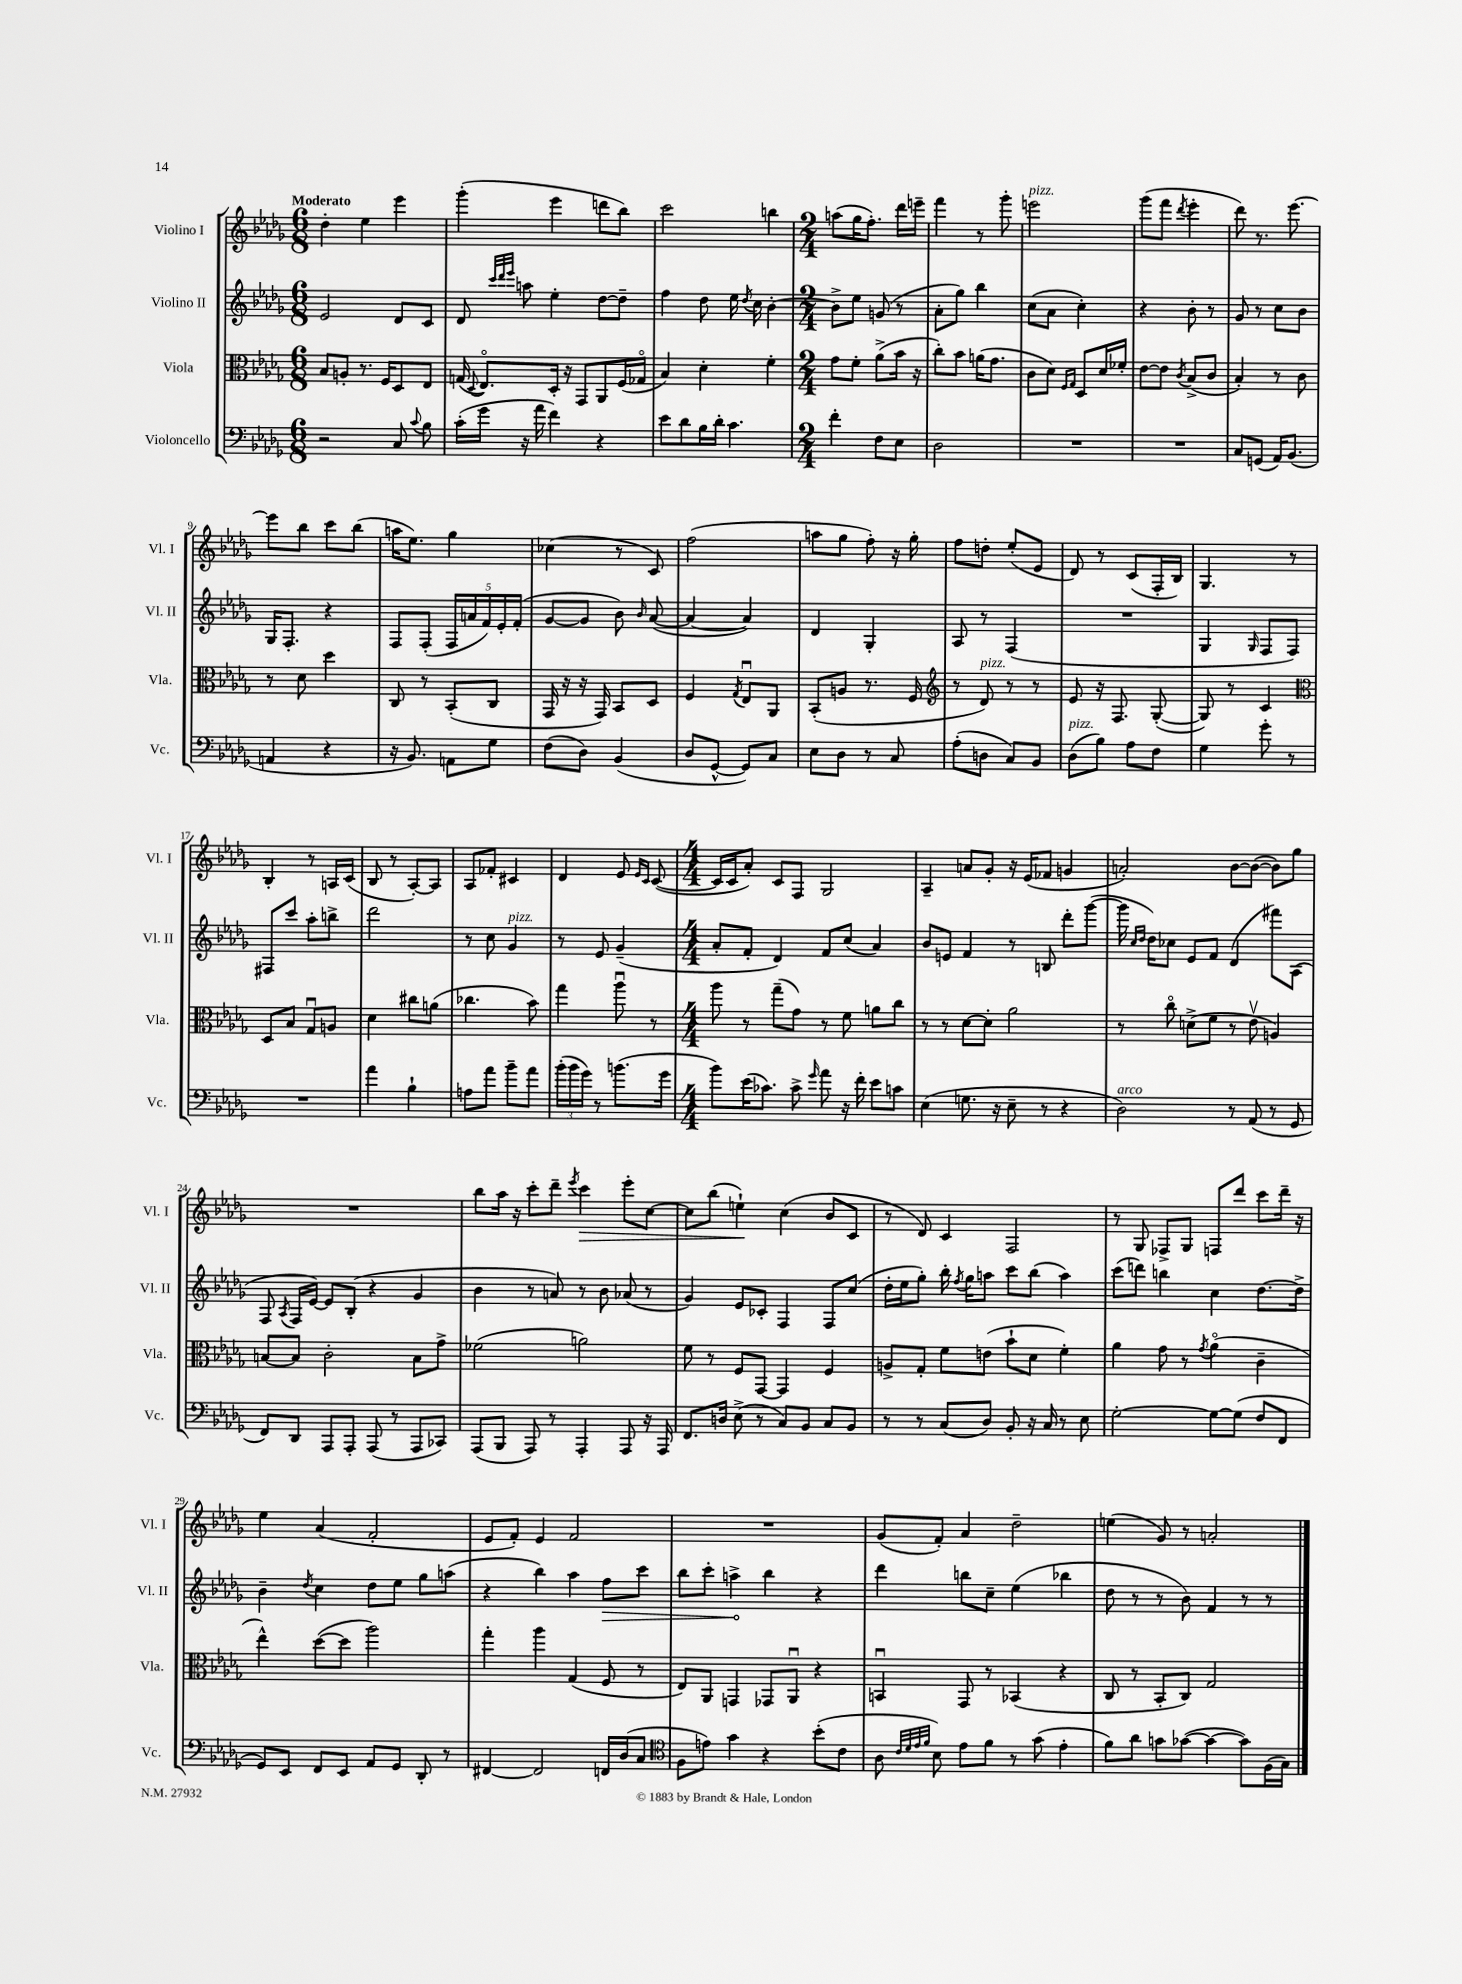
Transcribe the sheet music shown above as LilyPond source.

<<
\new StaffGroup <<
\new Staff = "s0" \with { instrumentName = "Violino I" shortInstrumentName = "Vl. I" } {
    \clef treble \key des \major \numericTimeSignature \time 6/8 \tempo "Moderato"
    \autoBeamOff des''4-. ees''4 ees'''4 |
    ges'''4-.( ees'''4 d'''8[ bes''8]) |
    c'''2 b''4 |
    \numericTimeSignature \time 2/4 a''8[( ges''16 f''8.]-.) des'''16[ e'''16]-- |
    f'''4 r8 ges'''8-. |
    e'''2^\markup { \italic "pizz." } |
    ges'''8[( f'''8] \acciaccatura { des'''8 } ees'''4-. |
    des'''8) r8. ees'''8.~ |
    ees'''8[ bes''8] c'''8[ bes''8]( |
    a''16[ ees''8.]) ges''4 |
    ces''4( r8 c'8) |
    f''2( |
    a''8[ ges''8] f''8-.) r16 ges''16-. |
    f''8[ d''8]-. ees''8[-.( ees'8] |
    des'8) r8 c'8[( f16-. bes16]) |
    ges4. r8 |
    bes4-. r8 a16[ c'16]( |
    bes8 r8 aes8[~-.) aes8] |
    aes8[ fes'8]-. cis'4 |
    des'4 ees'8 \grace { ees'16[ c'16] } c'8~( |
    \numericTimeSignature \time 4/4 c'16[ c'16 aes'8]-.) c'8[ f8] ges2 |
    aes4-- a'8[ ges'8]-. r16 ees'16[( fes'8] g'4 |
    a'2-.) bes'8[~ bes'8]~( bes'8[) ges''8] |
    R1 |
    bes''8[ aes''16] r16 c'''8[-. des'''8]-- \acciaccatura { ees'''8 } c'''4\> ees'''8[-. c''8]~ |
    c''8[ bes''8]( e''4-!\!) c''4( bes'8[ c'8] |
    r8 des'8) c'4 f2 |
    r8 ges8 fes8[-> ges8] f8[ des'''8] c'''8[ des'''16]-- r16 |
    ees''4 aes'4( f'2-. |
    ees'8[ f'8]-.) ees'4 f'2 |
    R1 |
    ges'8[( f'8]-.) aes'4 des''2-- |
    e''4( ges'8) r8 a'2-. \bar "|." |
}
\new Staff = "s1" \with { instrumentName = "Violino II" shortInstrumentName = "Vl. II" } {
    \clef treble \key des \major \numericTimeSignature \time 6/8
    \autoBeamOff ees'2 des'8[ c'8] |
    des'8 \grace { c'''32[ des'''32 ees'''32] } a''8 ees''4-. des''8[~ des''8]-- |
    f''4 des''8 ees''16 \acciaccatura { des''8 } c''16 bes'4~-. |
    \numericTimeSignature \time 2/4 bes'8[-> ees''8] g'8( r8 |
    aes'8[-. ges''8]) bes''4 |
    c''8[( aes'8] c''4-.) |
    r4 bes'8-. r8 |
    ges'8 r8 c''8[ bes'8] |
    ges16[ f8.]-. r4 |
    f8[ f8]-.( \tuplet 5/4 { f16[ a'16 f'16) ees'16-. f'16]-.( } |
    ges'8[~ ges'8] bes'8) \grace { bes'16 } aes'8~( |
    aes'4~ aes'4) |
    des'4 ges4-. |
    aes8 r8 f4( |
    R2 |
    ges4 \grace { ges16 } f8[ f8]) |
    fis8[ c'''8] aes''8[-. b''8]-> |
    des'''2 |
    r8 c''8 ges'4^\markup { \italic "pizz." } |
    r8 ees'8 ges'4--( |
    \numericTimeSignature \time 4/4 aes'8[-. f'8]-. des'4) f'8[ c''8]( aes'4) |
    bes'8[ e'8] f'4 r8 b8 des'''8[-. ges'''8]~( |
    ges'''16 \grace { c''16[ des''16] } des''16[) ces''8] ees'8[ f'8] des'4( fis'''8[) aes8]( |
    f8 \acciaccatura { aes8 } f16[ ees'16]~) ees'8[ bes8]-.( r4 ges'4 |
    bes'4 r8 a'8) r8 bes'8 aes'8( r8 |
    ges'4) ees'8[ ces'8]-. f4 f8[ c''8]( |
    des''16[-. ees''16 ges''8]-.) bes''16-. \acciaccatura { f''8 } ges''16[ a''8] c'''8[ bes''8]( a''4) |
    c'''8[( d'''8]) b''4 c''4 des''8.[~ des''16]-> |
    bes'4-- \acciaccatura { des''8 } c''4 des''8[ ees''8] ges''8[ a''8]( |
    r4 bes''4) aes''4 \once \override Hairpin.circled-tip = ##t f''8[\> c'''8] |
    bes''8[ c'''8]-. a''4->\! bes''4 r4 |
    des'''4 b''8[ c''8]-- ees''4( bes''4 |
    des''8 r8 r8 bes'8) f'4 r8 r8 \bar "|." |
}
\new Staff = "s2" \with { instrumentName = "Viola" shortInstrumentName = "Vla." } {
    \clef alto \key des \major \numericTimeSignature \time 6/8
    \autoBeamOff bes8[ a8]-. r8. f16[ des8 ees8] |
    g16( \appoggiatura { des8 } ees8.[\flageolet) des16]-. r16 ges,8[ aes,8 f16( ges16]\flageolet |
    bes4) des'4-. f'4-. |
    \numericTimeSignature \time 2/4 ges'8[ f'8]-. aes'8[->( bes'16] r16 |
    c''8[-.) bes'8] a'16[( ges'8.] |
    c'8[ des'8]) \grace { f16[ ges16] } des8[ des'16 fes'16]-. |
    ees'8[~ ees'8] \acciaccatura { c'8 } bes8[->( c'8] |
    bes4-.) r8 c'8 |
    r8 des'8 des''4 |
    c8 r8 bes,8[-.( c8] |
    ges,16 r16 r16 ges,16) bes,8[ des8] |
    f4 \acciaccatura { ges8 } ees8[\downbow aes,8] |
    bes,8[-.( a8] r8. f16 |
    \clef treble r8 des'8^\markup { \italic "pizz." }) r8 r8 |
    ees'8 r16 f8. ges8~-.( |
    ges8) r8 c'4 |
    \clef alto des8[ bes8] ges8[\downbow a8] |
    des'4 cis''8[ a'8]( |
    ces''4. bes'8) |
    ges''4 aes''8\downbow r8 |
    \numericTimeSignature \time 4/4 aes''8 r8 ges''8[--( ges'8]) r8 f'8 a'8[ c''8] |
    r8 r8 des'8[~ des'8]-. aes'2 |
    r8 c''8\flageolet d'8[->( f'8] r8 ees'8\upbow a4) |
    b8[~ b8] c'2-. b8[ ges'8]-> |
    fes'2( a'2) |
    f'8 r8 f8[ ges,8]~ ges,4 f4 |
    a8[-> ges8]-. f'8[ e'8]( bes'8[-! des'8] f'4-.) |
    aes'4 ges'8 r8 \acciaccatura { ges'8 } aes'4\flageolet( c'4-- |
    ees''4-^) des''8[~( des''8] aes''2) |
    ges''4-. aes''4 ges4( f8 r8 |
    ees8[) aes,8] g,4 ges,8[ aes,8]\downbow r4 |
    b,4\downbow ges,8 r8 bes,4( r4 |
    c8 r8 bes,8[-. c8]) ges2 \bar "|." |
}
\new Staff = "s3" \with { instrumentName = "Violoncello" shortInstrumentName = "Vc." } {
    \clef bass \key des \major \numericTimeSignature \time 6/8
    \autoBeamOff r2 c8 \appoggiatura { c'8 } bes8 |
    c'16[-.( ges'16] r16 aes'16 f'4) r4 |
    ees'8[ des'8 bes16 des'16]-. c'4. |
    \numericTimeSignature \time 2/4 f'4-. f8[ ees8] |
    des2 |
    R2 |
    R2 |
    c8[ g,8]( aes,16[) bes,8.]( |
    a,4 r4 |
    r16 bes,8.) a,8[ ges8] |
    f8[( des8]) bes,4( |
    des8[ ges,8]~-^ ges,8[) c8] |
    ees8[ des8] r8 c8 |
    aes8[-.( d8] c8[) bes,8] |
    des8[^\markup { \italic "pizz." }( bes8]) aes8[ f8] |
    ges4 ges'8-. r8 |
    R2 |
    aes'4 bes4-! |
    a8[ aes'8] bes'8[-- aes'8] |
    \tuplet 3/2 { bes'16[-.( bes'16 ges'16]) } r8 b'8.[( ges'16] |
    \numericTimeSignature \time 4/4 bes'8[) ees'16( ces'8.]) ces'8-> \grace { ges'16 } aes'8 r16 f'16-. ees'8[ c'8] |
    ees4( g8. r16 ees8-- r8 r4 |
    des2^\markup { \italic "arco" }) r8 aes,8( r8 ges,8 |
    f,8[) des,8] aes,,8[ aes,,8]-. aes,,8( r8 aes,,8[ ces,8]) |
    aes,,8[( bes,,8] aes,,8) r8 aes,,4-. aes,,8 r16 aes,,16 |
    f,8.[ d16] ees8->( r8 c8[) bes,8] c8[ bes,8] |
    r8 r8 c8[( des8]) bes,8-. r16 c16 r8 ees8 |
    ges2~-. ges8[~ ges8]( f8[ f,8] |
    ges,8[) ees,8] f,8[ ees,8] aes,8[ ges,8] des,8-. r8 |
    fis,4~ fis,2 f,16[ des16( c8] |
    \clef tenor f8[ e'8]) ges'4 r4 bes'8[-.( c'8] |
    aes8 \grace { c'32[ des'32 ees'32 f'32] } bes8) ees'8[ f'8] r8 ges'8( ees'4-. |
    f'8[) aes'8] g'8[ ges'8]~( ges'4~ ges'8[) f16( ges16]) \bar "|." |
}
>>
>>
